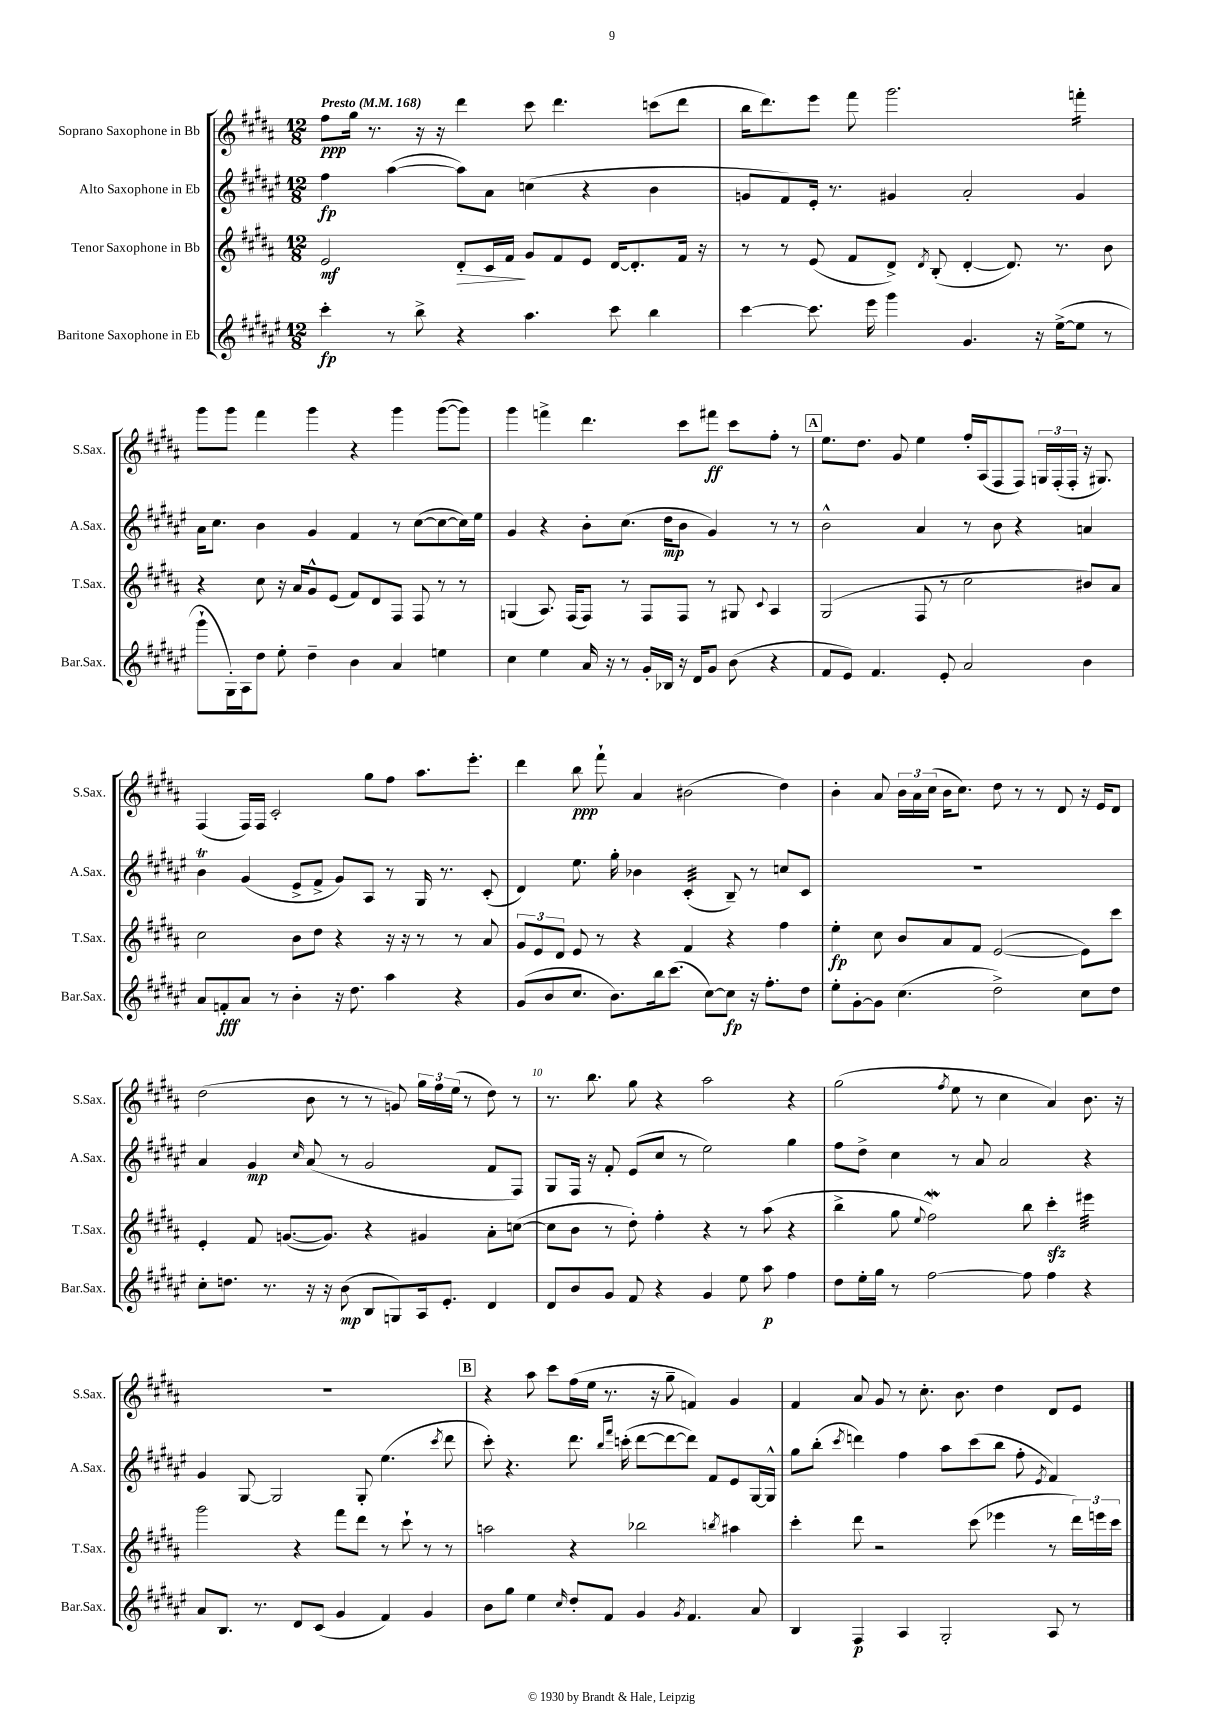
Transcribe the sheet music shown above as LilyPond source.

<<
\new StaffGroup <<
\new Staff = "s0" \with { instrumentName = "Soprano Saxophone in Bb" shortInstrumentName = "S.Sax." } {
    \clef treble \key b \major \numericTimeSignature \time 12/8 \tempo "Presto" 4 = 168
    \autoBeamOff fis''8[\ppp gis''16] r8. r16 r16 dis'''4 cis'''8 dis'''4. c'''8[( dis'''8] |
    b''16[ dis'''8.) e'''8] fis'''8 gis'''2. f'''4:16-. |
    gis'''8[ gis'''8] fis'''4 gis'''4 r4 gis'''4 gis'''8[~( gis'''8]) |
    gis'''4 f'''4-> dis'''4. cis'''8[ fis'''8]\ff cis'''8[ fis''8]-. r8 |
    \mark \markup { \box "A" } e''8.[ dis''8.] gis'8 e''4 fis''16[-. ais16( fis8 fis8]) \tuplet 3/2 { g16[ fis16-.( fis16]-. } r16 gis8.) |
    fis4( fis16[) fis16] cis'2-. gis''8[ fis''8] ais''8.[ e'''8.]-. |
    dis'''4 b''8\ppp fis'''8-! ais'4 bis'2( dis''4) |
    b'4-. ais'8 \tuplet 3/2 { b'16[ ais'16 cis''16]( } b'16[ cis''8.]) dis''8 r8 r8 dis'8 r16 e'16[ dis'8] |
    dis''2( b'8 r8 r8 g'8) \tuplet 3/2 { gis''16[ fis''16 e''16]( } r8 dis''8) r8 |
    r8. b''8. gis''8 r4 ais''2 r4 |
    gis''2( \acciaccatura { fis''8 } e''8 r8 cis''4 ais'4) b'8. r16 |
    R1. |
    \mark \markup { \box "B" } r4 ais''8 cis'''8[ fis''16( e''16] r8. r16 gis''8-- f'4) gis'4 |
    fis'4 ais'8 gis'8 r8 cis''8.-. b'8. dis''4 dis'8[ e'8] \bar "|." |
}
\new Staff = "s1" \with { instrumentName = "Alto Saxophone in Eb" shortInstrumentName = "A.Sax." } {
    \clef treble \key fis \major \numericTimeSignature \time 12/8
    \autoBeamOff fis''4\fp ais''4~( ais''8[) ais'8] c''4( r4 b'4 |
    g'8[ fis'8) eis'16]-. r8. gis'4 ais'2-. gis'4 |
    ais'16[ cis''8.] b'4 gis'4 fis'4 r8 cis''8[~( cis''8~ cis''16) eis''16] |
    gis'4 r4 b'8[-. cis''8.]( dis''16[\mp b'8] gis'4) r8 r8 |
    \mark \markup { \box "A" } b'2-^ ais'4 r8 b'8 r4 a'4 |
    b'4\trill gis'4( eis'8[-> fis'8]-> gis'8[) ais8] r8 gis16 r8. cis'8-.( |
    dis'4) eis''8. gis''16-. bes'4 cis'4:32-.( b8--) r8 c''8[ cis'8] |
    R1. |
    ais'4 gis'4\mp \grace { cis''16 } ais'8( r8 gis'2 fis'8[ fis8]) |
    gis8[ fis16] r16 fis'8-. eis'8[( cis''8] r8 eis''2) gis''4 |
    fis''8[ dis''8]-> cis''4 r8 ais'8 ais'2 r4 |
    gis'4 gis8~ gis2 gis8-. eis''4.( \acciaccatura { cis'''8 } dis'''8 |
    \mark \markup { \box "B" } cis'''8-.) r4. dis'''8. \grace { b''16[ fis'''16] } c'''16-.( dis'''8[~ dis'''8~ dis'''8]) fis'8[ eis'8 gis16~ gis16]-^ |
    gis''8[ b''8]-.( \acciaccatura { cis'''8 } d'''4) fis''4 ais''8[ cis'''8( b''8] fis''8-. \acciaccatura { eis'8 } fis'4) \bar "|." |
}
\new Staff = "s2" \with { instrumentName = "Tenor Saxophone in Bb" shortInstrumentName = "T.Sax." } {
    \clef treble \key b \major \numericTimeSignature \time 12/8
    \autoBeamOff e'2\mf dis'8[-.\> cis'16 fis'16]\! gis'8[ fis'8 e'8] dis'16[~ dis'8.-. fis'16] r16 |
    r8 r8 e'8( fis'8[ dis'8]->) \acciaccatura { dis'8 } b8-.( dis'4~-. dis'8.) r8. b'8 |
    r4 cis''8 r16 ais'16[ gis'8-^ e'8]( fis'8[) dis'8 fis8] fis8 r8 r8 |
    g4( ais8.) fis16[( fis8]) r8 fis8[ fis8] r8 gis8 \appoggiatura { cis'8 } ais4 |
    \mark \markup { \box "A" } gis2( fis8 r8 cis''2 bis'8[) ais'8] |
    cis''2 b'8[ dis''8] r4 r16 r16 r8 r8 ais'8 |
    \tuplet 3/2 { gis'8[ e'8 dis'8] } e'8 r8 r4 fis'4 r4 fis''4 |
    e''4-.\fp cis''8 b'8[ ais'8 fis'8] e'2~( e'8[) cis'''8] |
    e'4-. fis'8 g'8.[~( g'8.]) r4 gis'4 ais'8[-. c''8]~( |
    c''8[ b'8] r8 dis''8-.) fis''4-. r4 r8 ais''8( r4 |
    b''4-> gis''8 \appoggiatura { e''8 } fis''2\mordent) b''8 cis'''4-.\sfz eis'''4:32 |
    gis'''2 r4 fis'''8[ dis'''8] r8 cis'''8-! r8 r8 |
    \mark \markup { \box "B" } a''2 r4 bes''2 \acciaccatura { b''8 } ais''4 |
    cis'''4-. dis'''8 r2 cis'''8( ees'''4 r8 \tuplet 3/2 { dis'''16[) e'''16 cis'''16] } \bar "|." |
}
\new Staff = "s3" \with { instrumentName = "Baritone Saxophone in Eb" shortInstrumentName = "Bar.Sax." } {
    \clef treble \key fis \major \numericTimeSignature \time 12/8
    \autoBeamOff cis'''4-.\fp r8 b''8-> r4 ais''4. cis'''8 b''4 |
    cis'''4~ cis'''8. eis'''16 gis'''4 gis'4. r16 eis''16[~->( eis''8] r8 |
    gis'''8[-! gis16-.) ais16 dis''8] eis''8-. dis''4-- b'4 ais'4 e''4 |
    cis''4 eis''4 ais'16 r16 r8 gis'16[-. bes16] r16 dis'16[ gis'8] b'8( r4 |
    \mark \markup { \box "A" } fis'8[ eis'8]) fis'4. eis'8-. ais'2 b'4 |
    ais'8[ f'8-.\fff ais'8] r8 b'4-. r16 dis''8. ais''4 r4 |
    gis'8[( b'8 cis''8.] b'8.[) b''16 cis'''8.]( cis''8[~) cis''8]\fp r16 fis''8.[-. dis''8] |
    eis''8[-. gis'8~-. gis'8] cis''4.( dis''2->) cis''8[ dis''8] |
    cis''8[-. d''8.] r8. r16 r16 b'8\mp( b8[ g8) ais16 eis'8.]-. dis'4 |
    dis'8[ b'8 gis'8] fis'8 r4 gis'4 eis''8 ais''8\p fis''4 |
    dis''8[ eis''16-. gis''16] r8 fis''2~ fis''8 fis''4 r4 |
    ais'8[ b8.] r8. dis'8[ cis'8]( gis'4 fis'4) gis'4 |
    \mark \markup { \box "B" } b'8[ gis''8] eis''4 \grace { cis''16 } dis''8[-. fis'8] gis'4 \acciaccatura { gis'8 } fis'4. ais'8 |
    b4 fis4\p ais4 gis2-. ais8 r8 \bar "|." |
}
>>
>>
\layout { \context { \Score \override BarNumber.break-visibility = ##(#f #t #t) barNumberVisibility = #(every-nth-bar-number-visible 5) } }
